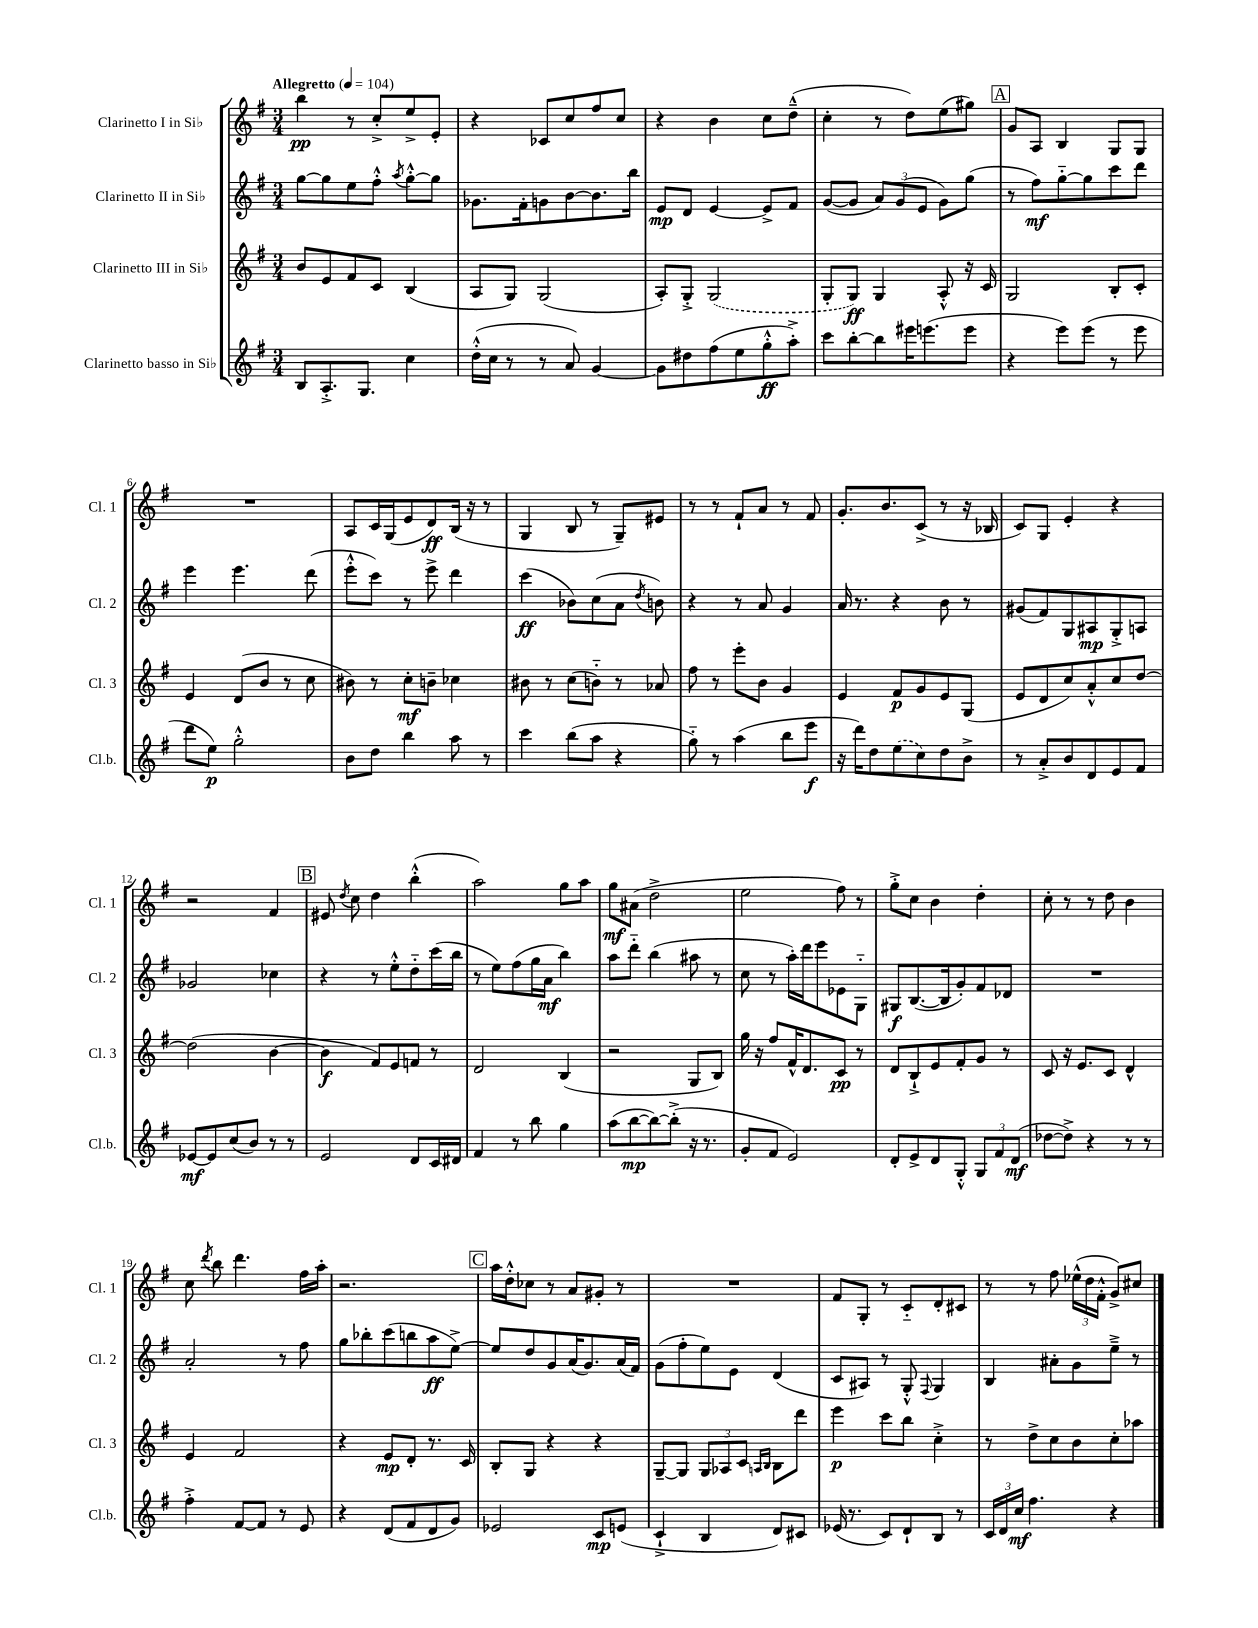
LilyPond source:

<<
\new StaffGroup <<
\new Staff = "s0" \with { instrumentName = "Clarinetto I in Sib" shortInstrumentName = "Cl. 1" } {
    \clef treble \key g \major \numericTimeSignature \time 3/4 \tempo "Allegretto" 4 = 104
    \autoBeamOff b''4\pp r8 c''8[-.-> e''8-> e'8]-. |
    r4 ces'8[ c''8 fis''8 c''8] |
    r4 b'4 c''8[ d''8]---^( |
    c''4-. r8 d''8[) e''8( gis''8]) |
    \mark \markup { \box "A" } g'8[ a8] b4 g8[ g8] |
    R2. |
    a8[ c'16 g16( e'8 d'8\ff) b16]( r16 r8 |
    g4 b8 r8 g8[--) eis'8] |
    r8 r8 fis'8[-! a'8] r8 fis'8 |
    g'8.[-. b'8. c'8]->( r8 r16 bes16 |
    c'8[) g8] e'4-. r4 |
    r2 fis'4 |
    \mark \markup { \box "B" } eis'8 \acciaccatura { d''8 } c''8 d''4 b''4-.-^( |
    a''2) g''8[ a''8] |
    g''8[\mf ais'8]( d''2-> |
    e''2 fis''8) r8 |
    g''8[-.-> c''8] b'4 d''4-. |
    c''8-. r8 r8 d''8 b'4 |
    c''8 \acciaccatura { d'''8 } b''8 d'''4. fis''16[ a''16]-. |
    r2. |
    \mark \markup { \box "C" } a''16[ d''16-.-^ ces''8] r8 a'8[ gis'8]-. r8 |
    R2. |
    fis'8[ g8]-. r8 c'8[-_ d'8-. cis'8] |
    r8 r8 fis''8 \tuplet 3/2 { ees''16[-^( d''16 fis'16]-.-^ } g'8[->) cis''8] \bar "|." |
}
\new Staff = "s1" \with { instrumentName = "Clarinetto II in Sib" shortInstrumentName = "Cl. 2" } {
    \clef treble \key g \major \numericTimeSignature \time 3/4
    \autoBeamOff g''8[~ g''8 e''8 fis''8]-.-^ \acciaccatura { a''8 } g''8[~-.-^ g''8] |
    ges'8.[ fis'16-. g'8 b'8~ b'8. b''16] |
    e'8[\mp d'8] e'4~ e'8[-> fis'8] |
    g'8[~( g'8] \tuplet 3/2 { a'8[) g'8( e'8] } g'8[) g''8]( |
    \mark \markup { \box "A" } r8 fis''8[\mf) g''8~-_ g''8 c'''8 d'''8] |
    e'''4 e'''4. d'''8( |
    e'''8[-.-^ c'''8]) r8 e'''8-> d'''4 |
    c'''4\ff( bes'8[) c''8( a'8] \acciaccatura { d''8 } b'8) |
    r4 r8 a'8 g'4 |
    a'16 r8. r4 b'8 r8 |
    gis'8[( fis'8) g8 ais8\mp g8-.-> a8] |
    ges'2 ces''4 |
    \mark \markup { \box "B" } r4 r8 e''8[-.-^ d''8-_ c'''16( b''16] |
    r8 e''8[) fis''8( g''16 a'16]\mf b''4) |
    a''8[ d'''8]-_ b''4( ais''8 r8 |
    c''8 r8 a''16[-.) d'''16 e'''8 ees'8 g8]-_ |
    gis8[\f b8.~( b16 g'8-.) fis'8 des'8] |
    R2. |
    a'2-. r8 fis''8 |
    g''8[ bes''8-. c'''8( b''8 a''8\ff e''8]~->) |
    \mark \markup { \box "C" } e''8[ d''8 g'8 a'16( g'8.) a'16( fis'16]) |
    g'8[( fis''8-. e''8) e'8] d'4( |
    c'8[ ais8]) r8 g8-.-^ \appoggiatura { fis8 } g4 |
    b4 ais'8[-. g'8 e''8]---> r8 \bar "|." |
}
\new Staff = "s2" \with { instrumentName = "Clarinetto III in Sib" shortInstrumentName = "Cl. 3" } {
    \clef treble \key g \major \numericTimeSignature \time 3/4
    \autoBeamOff b'8[ e'8 fis'8 c'8] b4( |
    a8[ g8]) g2( |
    a8[-.) g8]-.-> \once \slurDashed g2( |
    g8[-. g8]\ff) g4 a8-.-^ r16 c'16 |
    \mark \markup { \box "A" } g2 b8[-. c'8]-. |
    e'4 d'8[( b'8] r8 c''8 |
    bis'8) r8 c''8[-.\mf b'8]-- ces''4 |
    bis'8 r8 c''8[( b'8]-_) r8 aes'8 |
    fis''8 r8 e'''8[-. b'8] g'4 |
    e'4 fis'8[\p g'8 e'8 g8]( |
    e'8[ d'8 c''8) a'8-.-^ c''8 d''8]~ |
    d''2( b'4~ |
    \mark \markup { \box "B" } b'4\f fis'8[) e'8 f'8] r8 |
    d'2 b4( |
    r2 g8[ b8]) |
    g''16 r16 fis''8[ fis'16-^ d'8. c'8]\pp r8 |
    d'8[ b8-!-> e'8 fis'8-. g'8] r8 |
    c'8 r16 e'8.[ c'8] d'4-^ |
    e'4 fis'2 |
    r4 e'8[\mp d'8]-. r8. c'16 |
    \mark \markup { \box "C" } b8[-. g8] r4 r4 |
    g8[~-- g8] \tuplet 3/2 { g8[ aes8 c'8] } \grace { a16[ b16] } b8[ d'''8] |
    e'''4\p c'''8[ b''8] c''4-.-> |
    r8 d''8[-> c''8 b'8 c''8-. aes''8] \bar "|." |
}
\new Staff = "s3" \with { instrumentName = "Clarinetto basso in Sib" shortInstrumentName = "Cl.b." } {
    \clef treble \key g \major \numericTimeSignature \time 3/4
    \autoBeamOff b8[ a8.-.-> g8.] c''4 |
    d''16[-.-^( c''16] r8 r8 a'8) g'4~ |
    g'8[ dis''8 fis''8( e''8 g''8-.-^\ff a''8]-.->) |
    c'''8[ b''8~-. b''8 eis'''16 e'''8.( e'''8] |
    \mark \markup { \box "A" } r4 e'''8[) e'''8]( r8 e'''8 |
    d'''8[ e''8]\p) g''2-.-^ |
    b'8[ d''8] b''4 a''8 r8 |
    c'''4 b''8[( a''8] r4 |
    g''8-_) r8 a''4( b''8[ e'''8]\f |
    r16 d'''16[) d''8 \once \slurDashed e''8( c''8) d''8 b'8]-> |
    r8 a'8[-.-> b'8 d'8 e'8 fis'8] |
    ees'8[~\mf ees'8 c''8( b'8]) r8 r8 |
    \mark \markup { \box "B" } e'2 d'8[ c'16 dis'16] |
    fis'4 r8 b''8 g''4 |
    a''8[( b''8~\mp b''8~) b''8]-.->( r16 r8. |
    g'8[-. fis'8] e'2) |
    d'8[-. e'8-> d'8 g8]-.-^ \tuplet 3/2 { g8[ fis'8 d'8]\mf( } |
    des''8[~ des''8]->) r4 r8 r8 |
    fis''4-.-> fis'8[~ fis'8] r8 e'8 |
    r4 d'8[( fis'8 d'8 g'8]) |
    \mark \markup { \box "C" } ees'2 c'8[\mp e'8]( |
    c'4-!-> b4 d'8[) cis'8] |
    ees'16( r8. c'8[) d'8-! b8] r8 |
    \tuplet 3/2 { c'16[ d'16 c''16]\mf } fis''4. r4 \bar "|." |
}
>>
>>
